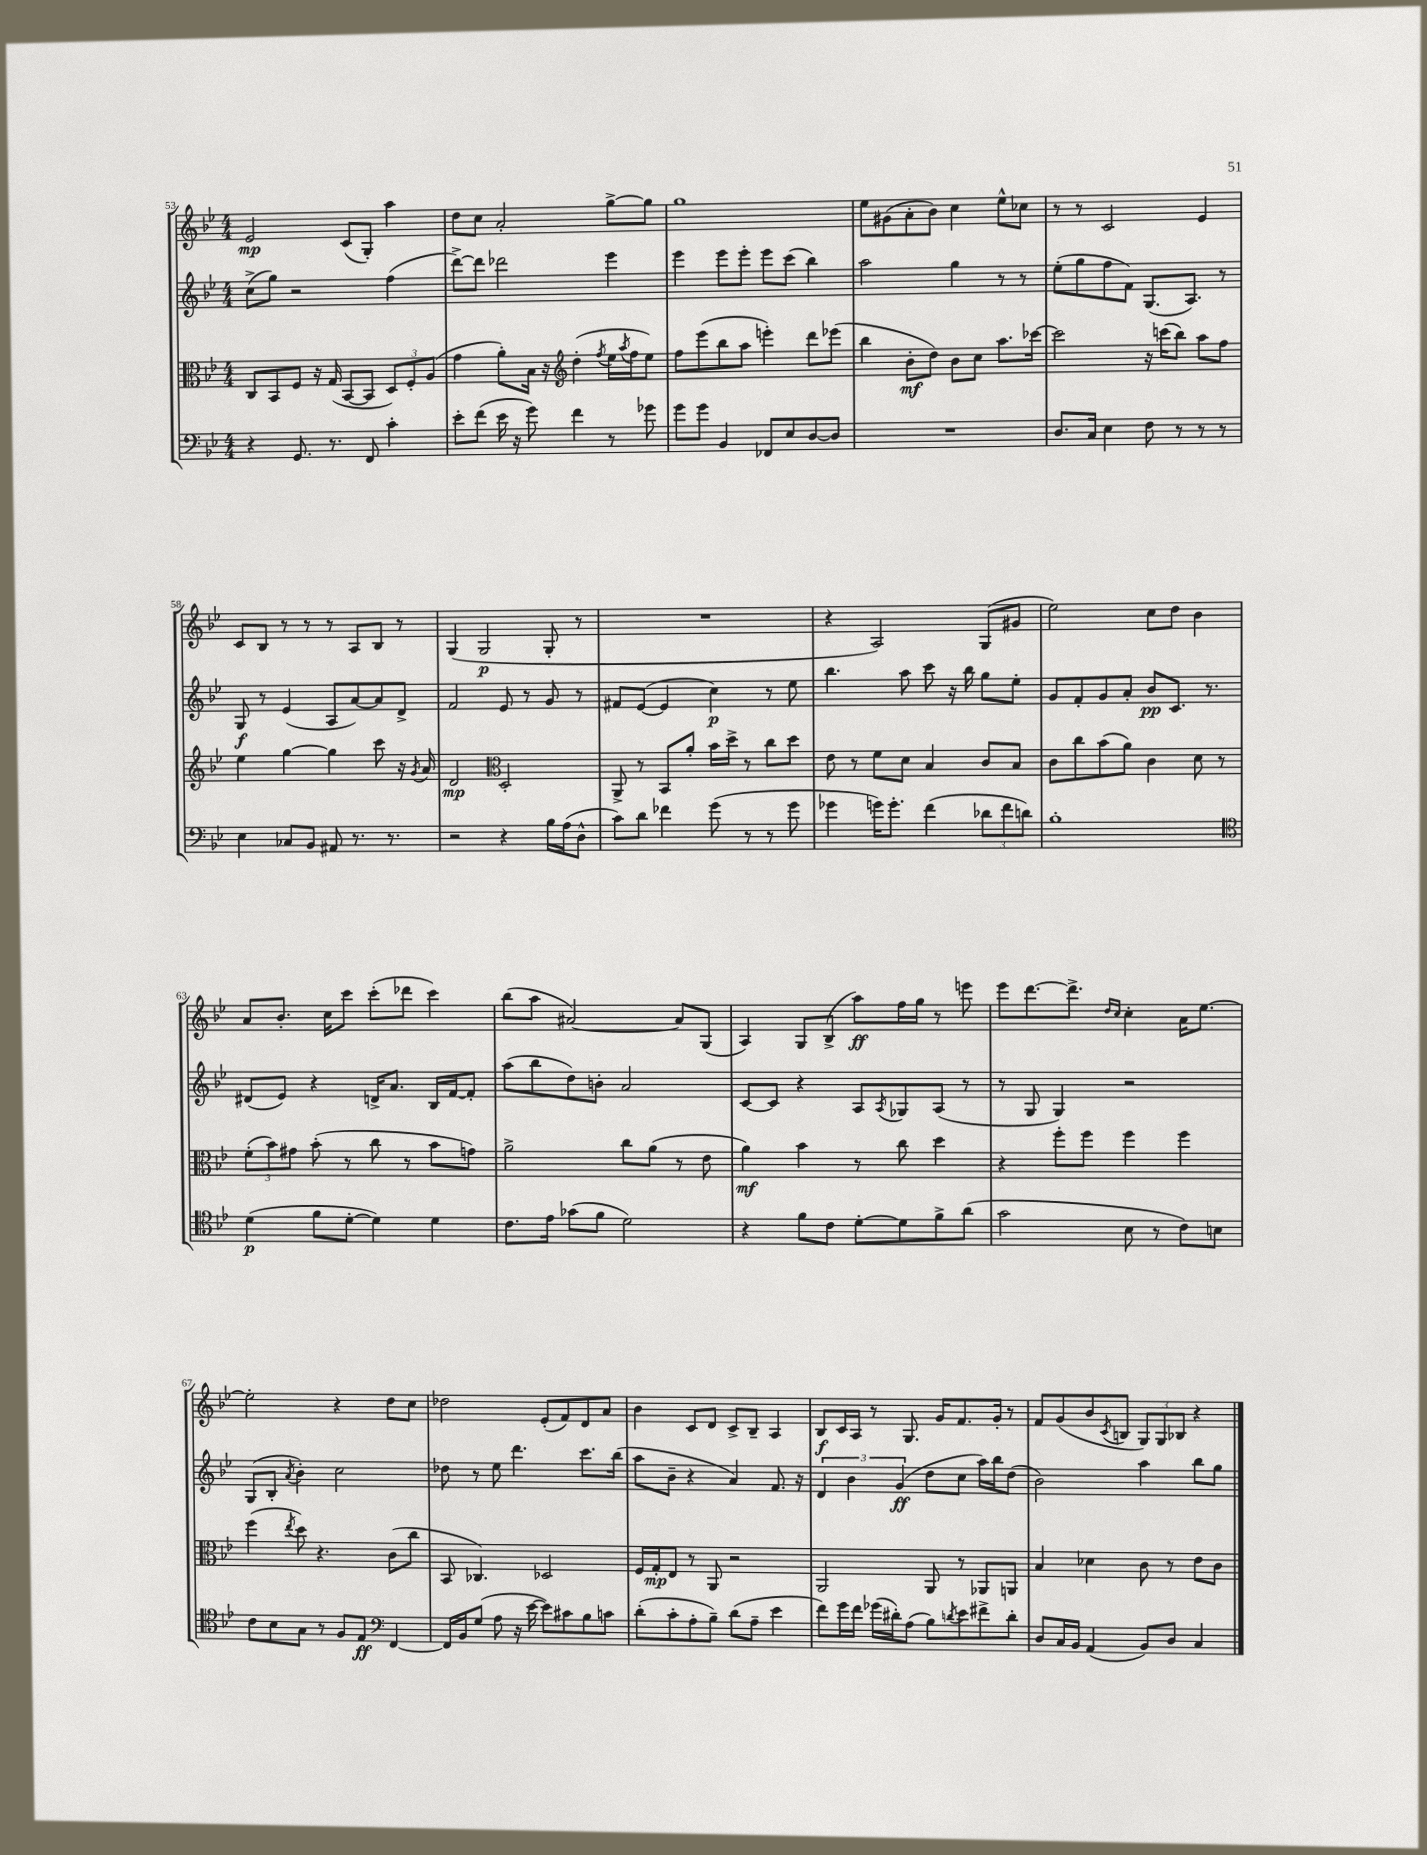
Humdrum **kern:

**kern	**dynam	**kern	**dynam	**kern	**dynam	**kern	**dynam
*part4	*part4	*part3	*part3	*part2	*part2	*part1	*part1
*staff4	*staff4	*staff3	*staff3	*staff2	*staff2	*staff1	*staff1
*clefF4	*	*clefC3	*	*clefG2	*	*clefG2	*
*k[b-e-]	*	*k[b-e-]	*	*k[b-e-]	*	*k[b-e-]	*
*M4/4	*	*M4/4	*	*M4/4	*	*M4/4	*
=53	=53	=53	=53	=53	=53	=53	=53
4r	.	8C/L	.	(8cc^\L	.	2e-/	mp
.	.	8BB-/	.	8gg\J)	.	.	.
8.GG/	.	8F/J	.	2r	.	.	.
.	.	16r	.	.	.	.	.
8.r	.	(16G/	.	.	.	.	.
.	.	[8BB-/L	.	.	.	(8c/L	.
8FF/	.	8BB-/J]	.	.	.	8G'/J)	.
4c'\	.	12D/L)	.	(4ff\	.	4aa\	.
.	.	12F'/	.	.	.	.	.
.	.	(12A/J	.	.	.	.	.
=54	=54	=54	=54	=54	=54	=54	=54
8e-'\L	.	4g\	.	[8ddd^\L)	.	8dd\L	.
(8f\J	.	.	.	8ddd\J]	.	8cc\J	.
16e-\	.	8a'\L)	.	2ddd-X\	.	2a'/	.
16r	.	.	.	.	.	.	.
8g\)	.	16B-\Jk	.	.	.	.	.
.	.	16r	.	.	.	.	.
*	*	*clefG2	*	*	*	*	*
4f\	.	(4dd'\	.	.	.	.	.
.	.	8qff/	.	.	.	.	.
8r	.	16ee-\LL	.	4eee-\	.	[8gg^\L	.
.	.	8qaa/	.	.	.	.	.
.	.	16ff\J	.	.	.	.	.
8g-X\	.	8ee-\J)	.	.	.	8gg\J]	.
=55	=55	=55	=55	=55	=55	=55	=55
8g\L	.	8ff\L	.	4eee-\	.	1gg	.
8g\J	.	(8eee-\	.	.	.	.	.
4BB-/	.	8bb-\	.	8eee-\L	.	.	.
.	.	8aa\J	.	8eee-'\J	.	.	.
8FF-X/L	.	4eeen'\)	.	8eee-\L	.	.	.
8E-/	.	.	.	(8ccc\J	.	.	.
[8D/	.	8ddd\L	.	4bb-\)	.	.	.
8D/J]	.	(8eee-X\J	.	.	.	.	.
=56	=56	=56	=56	=56	=56	=56	=56
1r	.	4bb-\	.	2aa\	.	8ee-\L	.
.	.	.	.	.	.	(8g#X\	.
.	.	8b-'\L	mf	.	.	8a'\	.
.	.	8dd\J)	.	.	.	8b-\J)	.
.	.	8b-\L	.	4gg\	.	4cc\	.
.	.	8cc\J	.	.	.	.	.
.	.	8.aa\L	.	8r	.	8ee-^^\L	.
.	.	.	.	8r	.	8cc-X\J	.
.	.	[16ccc-X\Jk	.	.	.	.	.
=57	=57	=57	=57	=57	=57	=57	=57
8.D/L	.	2ccc-\]	.	(8ee-'\L	.	8r	.
.	.	.	.	8gg\	.	8r	.
16C/Jk	.	.	.	.	.	.	.
4E-\	.	.	.	8ff\	.	2c/	.
.	.	.	.	8f\J)	.	.	.
8F\	.	16r	.	(8.G/L	.	.	.
.	.	(16cccn\KL	.	.	.	.	.
8r	.	8bb-\J)	.	.	.	.	.
.	.	.	.	8.A/J)	.	.	.
8r	.	8aa\L	.	.	.	4e-/	.
8r	.	8ff\J	.	8r	.	.	.
!!LO:LB:g=z
=58	=58	=58	=58	=58	=58	=58	=58
4E-\	.	4ee-\	.	8G/	f	8c/L	.
.	.	.	.	8r	.	8B-/J	.
8C-X/L	.	[4gg\	.	(4e-/	.	8r	.
8BB-/J	.	.	.	.	.	8r	.
8AA#X/	.	4gg\]	.	8A/L	.	8r	.
8.r	.	.	.	[8a/)	.	8A/L	.
.	.	8ccc\	.	8a/]	.	8B-/J	.
8.r	.	.	.	.	.	.	.
.	.	16r	.	8d^/J	.	8r	.
.	.	8qg/	.	.	.	.	.
.	.	16a/	.	.	.	.	.
=59	=59	=59	=59	=59	=59	=59	=59
2r	.	2d/	mp	2f/	.	(4G/	.
.	.	.	.	.	.	2G/	p
*	*	*clefC3	*	*	*	*	*
4r	.	2D'/	.	8e-/	.	.	.
.	.	.	.	8r	.	.	.
16B-\LL	.	.	.	8g/	.	8G'/	.
(16A\J	.	.	.	.	.	.	.
8D^^\J	.	.	.	8r	.	8r	.
=60	=60	=60	=60	=60	=60	=60	=60
8c\L)	.	8AA^/	.	8f#X/L	.	1r	.
8d\J	.	8r	.	([8e-/J	.	.	.
4f-X\	.	8BB-/L	.	4e-/]	.	.	.
.	.	8a'/J	.	.	.	.	.
(8g\	.	16b-\LL	.	4cc\)	p	.	.
.	.	16dd^\JJ	.	.	.	.	.
8r	.	8r	.	.	.	.	.
8r	.	8cc\L	.	8r	.	.	.
8g\	.	8dd\J	.	8ee-\	.	.	.
=61	=61	=61	=61	=61	=61	=61	=61
4g-X\	.	8e-\	.	4.bb-\	.	4r	.
.	.	8r	.	.	.	.	.
16gn\KL)	.	8f\L	.	.	.	2A/)	.
8.g'\J	.	.	.	.	.	.	.
.	.	8d\J	.	8aa\	.	.	.
(4f\	.	4B-/	.	8ccc\	.	.	.
.	.	.	.	16r	.	.	.
.	.	.	.	16bb-\	.	.	.
12d-X\L	.	8c/L	.	8gg\L	.	(8G/L	.
12f\	.	.	.	.	.	.	.
.	.	8B-/J	.	8ee-'\J	.	8g#X/J	.
12dn\J)	.	.	.	.	.	.	.
=62	=62	=62	=62	=62	=62	=62	=62
1B-'	.	8c\L	.	8g/L	.	2ee-\)	.
.	.	8cc\	.	8f'/	.	.	.
.	.	(8b-\	.	8g/	.	.	.
.	.	8a\J)	.	8a'/J	.	.	.
.	.	4c\	.	8b-/L	pp	8cc\L	.
.	.	.	.	8.c/J	.	8dd\J	.
.	.	8d\	.	.	.	4b-\	.
.	.	.	.	8.r	.	.	.
.	.	8r	.	.	.	.	.
!!LO:LB:g=z
=63	=63	=63	=63	=63	=63	=63	=63
*clefC4	*	*	*	*	*	*	*
(4d\	p	(12f'\L	.	(8d#X/L	.	8a/L	.
.	.	12b-\)	.	.	.	.	.
.	.	.	.	8e-/J)	.	8.b-'/J	.
.	.	12g#X\J	.	.	.	.	.
8f\L	.	(8b-'\	.	4r	.	.	.
.	.	.	.	.	.	16cc\KL	.
[8d'\J	.	8r	.	.	.	8ccc\J	.
4d\])	.	8cc\	.	16dn^/KL	.	(8ccc'\L	.
.	.	.	.	8.a/J	.	.	.
.	.	8r	.	.	.	8ddd-X\J	.
4d\	.	8b-\L	.	16B-/LL	.	4ccc\)	.
.	.	.	.	[16f/J	.	.	.
.	.	8gn\J)	.	8f'/J]	.	.	.
=64	=64	=64	=64	=64	=64	=64	=64
8.c\L	.	2a^\	.	(8aa\L	.	(8bb-\L	.
.	.	.	.	8bb-\	.	8aa\J	.
16e-\Jk	.	.	.	.	.	.	.
(8g-X\L	.	.	.	8dd\)	.	[2a#X/)	.
8f\J	.	.	.	8bn'\J	.	.	.
2d\)	.	8cc\L	.	2a/	.	.	.
.	.	(8a\J	.	.	.	.	.
.	.	8r	.	.	.	8a#/L]	.
.	.	8e-\	.	.	.	(8G/J	.
=65	=65	=65	=65	=65	=65	=65	=65
4r	.	4a\)	mf	[8c/L	.	4A/)	.
.	.	.	.	8c/J]	.	.	.
8f\L	.	4b-\	.	4r	.	8G/L	.
8c\J	.	.	.	.	.	(8B-^/J	.
[8d'\L	.	8r	.	8A/L	.	8aa\L)	ff
.	.	.	.	8qA/	.	.	.
8d\]	.	8cc\	.	8G-X/	.	16ff\L	.
.	.	.	.	.	.	16gg\JJ	.
8f^\	.	4dd\	.	(8A/J	.	8r	.
(8a\J	.	.	.	8r	.	8eeen\	.
=66	=66	=66	=66	=66	=66	=66	=66
2g\	.	4r	.	8r	.	8eee-\L	.
.	.	.	.	8G/	.	[8.ddd\	.
.	.	8ff'\L	.	4G/)	.	.	.
.	.	.	.	.	.	8.ddd^\J]	.
.	.	8ff\J	.	.	.	.	.
.	.	.	.	.	.	16qqdd/LL	.
.	.	.	.	.	.	16qqcc/JJ	.
8B-\	.	4ff\	.	2r	.	4cc'\	.
8r	.	.	.	.	.	.	.
8c\L)	.	4ff\	.	.	.	16a\KL	.
.	.	.	.	.	.	[8.ee-\J	.
8Bn\J	.	.	.	.	.	.	.
!!LO:LB:g=z
=67	=67	=67	=67	=67	=67	=67	=67
8c\L	.	(4ff\	.	(8G/L	.	2ee-'\]	.
8B-\	.	.	.	8B-'/J	.	.	.
.	.	8qee-/	.	8qa/	.	.	.
8G\J	.	8dd\)	.	4b-'\)	.	.	.
8r	.	4.r	.	.	.	.	.
8F/L	.	.	.	2cc\	.	4r	.
8E-/J	ff	.	.	.	.	.	.
*clefF4	*	*	*	*	*	*	*
[4FF/	.	(8c\L	.	.	.	8dd\L	.
.	.	8cc\J	.	.	.	8cc\J	.
=68	=68	=68	=68	=68	=68	=68	=68
16FF/LL]	.	8BB-/	.	8dd-X\	.	2dd-X\	.
16BB-/J	.	.	.	.	.	.	.
(8G/J	.	4.C-X/)	.	8r	.	.	.
8A\	.	.	.	8ee-\	.	.	.
16r	.	.	.	4.ddd\	.	.	.
[16e-\	.	.	.	.	.	.	.
8e-\L])	.	2D-X/	.	.	.	(8e-'/L	.
8c#X\	.	.	.	.	.	8f/)	.
8B-\	.	.	.	8.ccc\L	.	8d/	.
8cn\J	.	.	.	.	.	8a/J	.
.	.	.	.	(16bb-\Jk	.	.	.
=69	=69	=69	=69	=69	=69	=69	=69
(8d'\L	.	16F/LL	.	8aa\L	.	4b-\	.
.	.	16G'/J	mp	.	.	.	.
8c'\	.	8E-/J	.	8b-~\J	.	.	.
8A'\	.	8r	.	4r	.	8c/L	.
8B-~\J)	.	8AA/	.	.	.	8d/J	.
(8d\L	.	2r	.	4a/)	.	8c^/L	.
8A~\J	.	.	.	.	.	8B-~/J	.
4e-\	.	.	.	8.f/	.	4A/	.
.	.	.	.	16r	.	.	.
=70	=70	=70	=70	=70	=70	=70	=70
8f\L)	.	2AA/	.	6d/	.	8B-/L	f
16g\L	.	.	.	.	.	16c/L	.
.	.	.	.	6b-\	.	.	.
16f\JJ	.	.	.	.	.	16A/JJ	.
(16g-X\LL	.	.	.	.	.	8r	.
16d#X'\J)	.	.	.	.	.	.	.
.	.	.	.	(6g/	ff	.	.
(8A\J	.	.	.	.	.	8.G/	.
8B-\L)	.	8AA/	.	8dd\L	.	.	.
.	.	.	.	.	.	16g/KL	.
8qdn/	.	.	.	.	.	.	.
8e-\	.	8r	.	8cc\J	.	8.f/	.
8f#X^\	.	8AA-X/L	.	16aa\LL)	.	.	.
.	.	.	.	16bb-\J	.	16g'/Jk	.
8d'\J	.	8AAn/J	.	(8dd\J	.	8r	.
=71	=71	=71	=71	=71	=71	=71	=71
8D/L	.	4B-/	.	2b-\)	.	8f/L	.
16C/L	.	.	.	.	.	(8g/	.
16BB-/JJ	.	.	.	.	.	.	.
(4AA/	.	4d-X\	.	.	.	8b-/	.
.	.	.	.	.	.	8qc/	.
.	.	.	.	.	.	8Bn/J	.
8BB-/L)	.	8c\	.	4aa\	.	12G/L)	.
.	.	.	.	.	.	12G/	.
8D/J	.	8r	.	.	.	.	.
.	.	.	.	.	.	12B-X/J	.
4C/	.	8e-\L	.	8bb-\L	.	4r	.
.	.	8c\J	.	8gg\J	.	.	.
==	==	==	==	==	==	==	==
*-	*-	*-	*-	*-	*-	*-	*-
